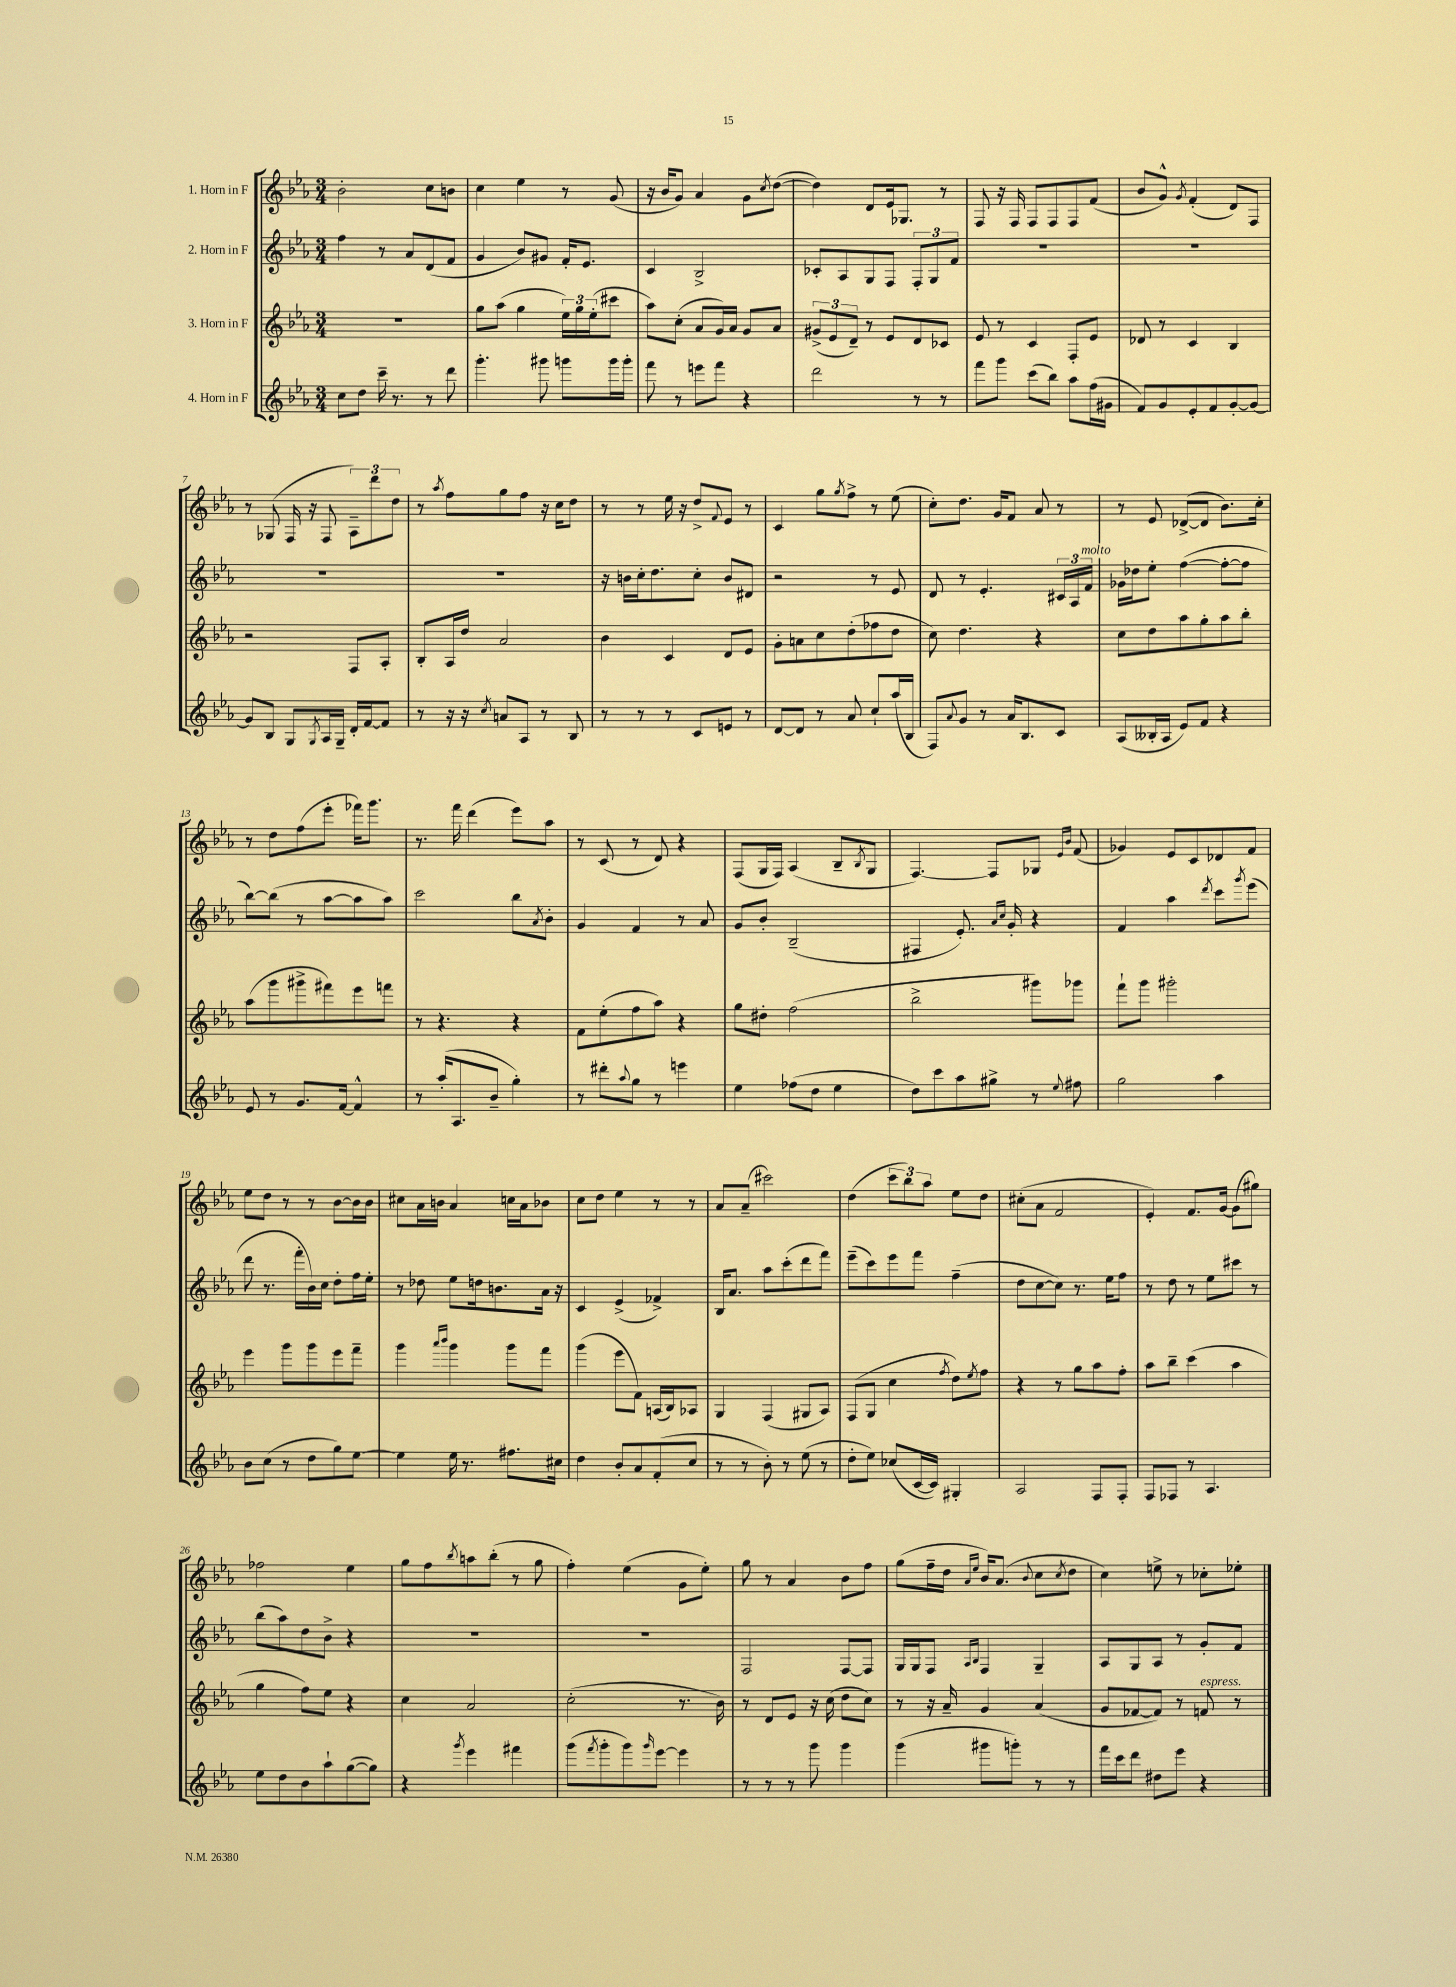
<<
\new StaffGroup <<
\new Staff = "s0" \with { instrumentName = "1. Horn in F" } {
    \clef treble \key ees \major \numericTimeSignature \time 3/4
    bes'2-. c''8 b'8 |
    c''4 ees''4 r8 g'8( |
    r16 bes'16 g'8) aes'4 g'8 \acciaccatura { c''8 } d''8~( |
    d''4) d'8 ees'16 ges8. r8 |
    f8 r16 f16 f8 f8 f8 f'8( |
    bes'8 g'8-^) \acciaccatura { g'8 } f'4-.( d'8) f8 |
    r8 ges8( f16 r16 f8 \tuplet 3/2 { aes8--) d'''8 d''8 } |
    r8 \acciaccatura { aes''8 } f''8 g''8 f''8 r16 c''16 d''8 |
    r8 r8 ees''16 r16 d''8-> \appoggiatura { f'8 } ees'8 r8 |
    c'4 g''8 \acciaccatura { g''8 } f''8-> r8 ees''8( |
    c''8-.) d''8. g'16 f'8 aes'8 r8 |
    r8 ees'8 des'8~->( des'8 bes'8.) c''16-. |
    r8 d''8 f''8( ees'''8-. fes'''16) g'''8. |
    r8. f'''16 d'''4( ees'''8) aes''8 |
    r8 c'8( r8 d'8) r4 |
    f8( g16 f16) aes4( bes8-- \acciaccatura { bes8 } g8 |
    f4.~) f8 ges8 \grace { ees'16 bes'16 } f'8( |
    ges'4) ees'8 c'8 des'8 f'8 |
    ees''8 d''8 r8 r8 bes'8~ bes'16 bes'16 |
    cis''8 aes'16 b'16 aes'4 c''16 aes'16 bes'8 |
    c''8 d''8 ees''4 r8 r8 |
    aes'8 aes'8--( cis'''2) |
    d''4( \tuplet 3/2 { c'''8 bes''8) aes''8 } ees''8 d''8 |
    cis''8-.( aes'8 f'2 |
    ees'4-.) f'8. g'16~ g'8( gis''8) |
    fes''2 ees''4 |
    g''8 f''8 \acciaccatura { bes''8 } a''8 bes''8-.( r8 g''8 |
    f''4-.) ees''4( g'8 ees''8-.) |
    g''8 r8 aes'4 bes'8 f''8 |
    g''8( f''16-- d''16 \grace { aes'16 ees''16 } bes'16) aes'8.( \appoggiatura { bes'8 } c''8 \acciaccatura { c''8 } d''8 |
    c''4) e''8-> r8 ces''8-. ees''8-. \bar "|." |
}
\new Staff = "s1" \with { instrumentName = "2. Horn in F" } {
    \clef treble \key ees \major \numericTimeSignature \time 3/4
    f''4 r8 aes'8 d'8( f'8 |
    g'4 bes'8) gis'8 f'16-. ees'8. |
    c'4 bes2-> |
    ces'8-. aes8 g8 f8 \tuplet 3/2 { f8-. g8 f'8 } |
    R2. |
    R2. |
    R2. |
    R2. |
    r16 b'16 c''16-. d''8. c''8-. b'8 dis'8 |
    r2 r8 ees'8 |
    d'8 r8 ees'4.-. \tuplet 3/2 { cis'16 aes16 f'16^\markup { \italic "molto" } } |
    ges'16 des''16 ees''8-. f''4~( f''8~-. f''8 |
    bes''8~) bes''8( r8 aes''8~ aes''8 aes''8) |
    c'''2 bes''8 \acciaccatura { aes'8 } bes'8-. |
    g'4 f'4 r8 aes'8 |
    g'8 bes'8-. bes2--( |
    fis4 ees'8.-.) \grace { aes'16 c''16 } g'16-. r4 |
    f'4 aes''4 \acciaccatura { d'''8 } c'''8 \acciaccatura { g'''8 } ees'''8( |
    d'''8 r8. f'''16-. bes'16) c''16 d''8-. f''16 ees''16-. |
    r8 des''8 ees''8 d''16 b'8. aes'16 r16 |
    c'4 ees'4->( fes'4->) |
    bes16 aes'8. aes''8 c'''8-.( d'''8 f'''8) |
    ees'''8--( c'''8) ees'''8 f'''8 f''4--( |
    d''8 c''8~ c''8) r8. ees''16 f''8 |
    r8 d''8 r8 ees''8 cis'''8 r8 |
    bes''8( aes''8) d''8 bes'8-> r4 |
    R2. |
    R2. |
    f2 f8~ f8 |
    g16 g16 f8 \grace { aes16 bes16 } f4 g4-- |
    aes8 g8 aes8 r8 g'8-. f'8 \bar "|." |
}
\new Staff = "s2" \with { instrumentName = "3. Horn in F" } {
    \clef treble \key ees \major \numericTimeSignature \time 3/4
    R2. |
    g''8 aes''8( g''4 \tuplet 3/2 { ees''16) g''16 ees''16-.( } cis'''8 |
    aes''8) c''8-.( aes'8 g'16) aes'16 g'8 aes'8 |
    \tuplet 3/2 { gis'8->( ees'8 d'8--) } r8 ees'8 d'8 ces'8 |
    ees'8 r8 c'4 f8-. ees'8 |
    des'8 r8 c'4 bes4 |
    r2 f8 aes8-. |
    bes8-. aes16 d''16 aes'2 |
    bes'4 c'4 d'8 ees'8 |
    g'8-. a'8 c''8 d''8-.( fes''8 d''8 |
    c''8) d''4. r4 |
    c''8 d''8 aes''8 g''8-. aes''8 bes''8-. |
    aes''8( g'''8 gis'''8-> fis'''8) ees'''8 f'''8 |
    r8 r4. r4 |
    f'8 ees''8-.( f''8 aes''8) r4 |
    g''8 dis''8-. f''2( |
    bes''2-> gis'''8) ges'''8 |
    f'''8-! g'''8 gis'''2-. |
    ees'''4 g'''8 g'''8 ees'''8 f'''8-- |
    g'''4 \grace { aes'''16 bes'''16 } g'''4 g'''8 f'''8 |
    g'''4( ees'''8 f'8) a16( bes16) aes8 |
    g4 f4( gis8 aes8) |
    f8( g8 c''4 \acciaccatura { f''8 } d''8) \acciaccatura { ees''8 } f''8 |
    r4 r8 g''8 aes''8 f''8-. |
    aes''8 bes''8-- c'''4( aes''4 |
    g''4 f''8) ees''8 r4 |
    c''4 aes'2 |
    c''2-.( r8. bes'16) |
    r8 d'8 ees'8 r16 c''16( d''8 c''8) |
    r8 r16 aes'16-- g'4 aes'4( |
    g'8 fes'8~ fes'8) r8 f'8^\markup { \italic "espress." } r8 \bar "|." |
}
\new Staff = "s3" \with { instrumentName = "4. Horn in F" } {
    \clef treble \key ees \major \numericTimeSignature \time 3/4
    c''8 d''8 c'''16-- r8. r8 d'''8 |
    g'''4.-. gis'''8 g'''8 g'''16 g'''16-. |
    f'''8 r8 e'''8 f'''8 r4 |
    d'''2 r8 r8 |
    f'''8 g'''8 c'''8( bes''8) aes''8 f''16( gis'16 |
    f'8) g'8 ees'8-. f'8 g'8~-. g'8~ |
    g'8 bes8 g8 \acciaccatura { g8 } aes16 g16-- d'16-. f'16~ f'8 |
    r8 r16 r16 \acciaccatura { c''8 } a'8 aes8 r8 bes8 |
    r8 r8 r8 c'8 e'8 r8 |
    d'8~ d'8 r8 aes'8 c''8-! aes''16( bes16 |
    f8) \appoggiatura { aes'8 } g'8 r8 aes'16 bes8. c'8 |
    aes8( beses16-. aes16 ees'8) f'8 r4 |
    ees'8 r8 g'8. f'16~ f'4-^ |
    r8 aes''16-.( aes8. bes'8-- g''4-.) |
    r8 dis'''8-. \appoggiatura { aes''8 } g''8 r8 e'''4 |
    ees''4 fes''8( d''8 ees''4 |
    d''8) c'''8 aes''8 gis''8-> r8 \appoggiatura { ees''8 } fis''8 |
    g''2 aes''4 |
    bes'8 c''8( r8 d''8 g''8) ees''8~ |
    ees''4 ees''16 r8. fis''8. cis''16 |
    d''4 bes'8-. aes'8 f'8-.( c''8 |
    r8 r8 bes'8-.) r8 ees''8( r8 |
    d''8-. ees''8) ces''8( c'16~ c'16) gis4-. |
    aes2 f8 f8-. |
    f8 fes8 r8 aes4. |
    ees''8 d''8 bes'8 aes''8-! g''8~( g''8) |
    r4 \acciaccatura { g'''8 } ees'''4 fis'''4 |
    g'''8( \acciaccatura { f'''8 } g'''8-. g'''8) \grace { g'''16 } ees'''8~ ees'''4 |
    r8 r8 r8 g'''8 g'''4 |
    g'''4( gis'''8 g'''8-.) r8 r8 |
    f'''16 c'''16 d'''8 dis''8 ees'''8 r4 \bar "|." |
}
>>
>>
